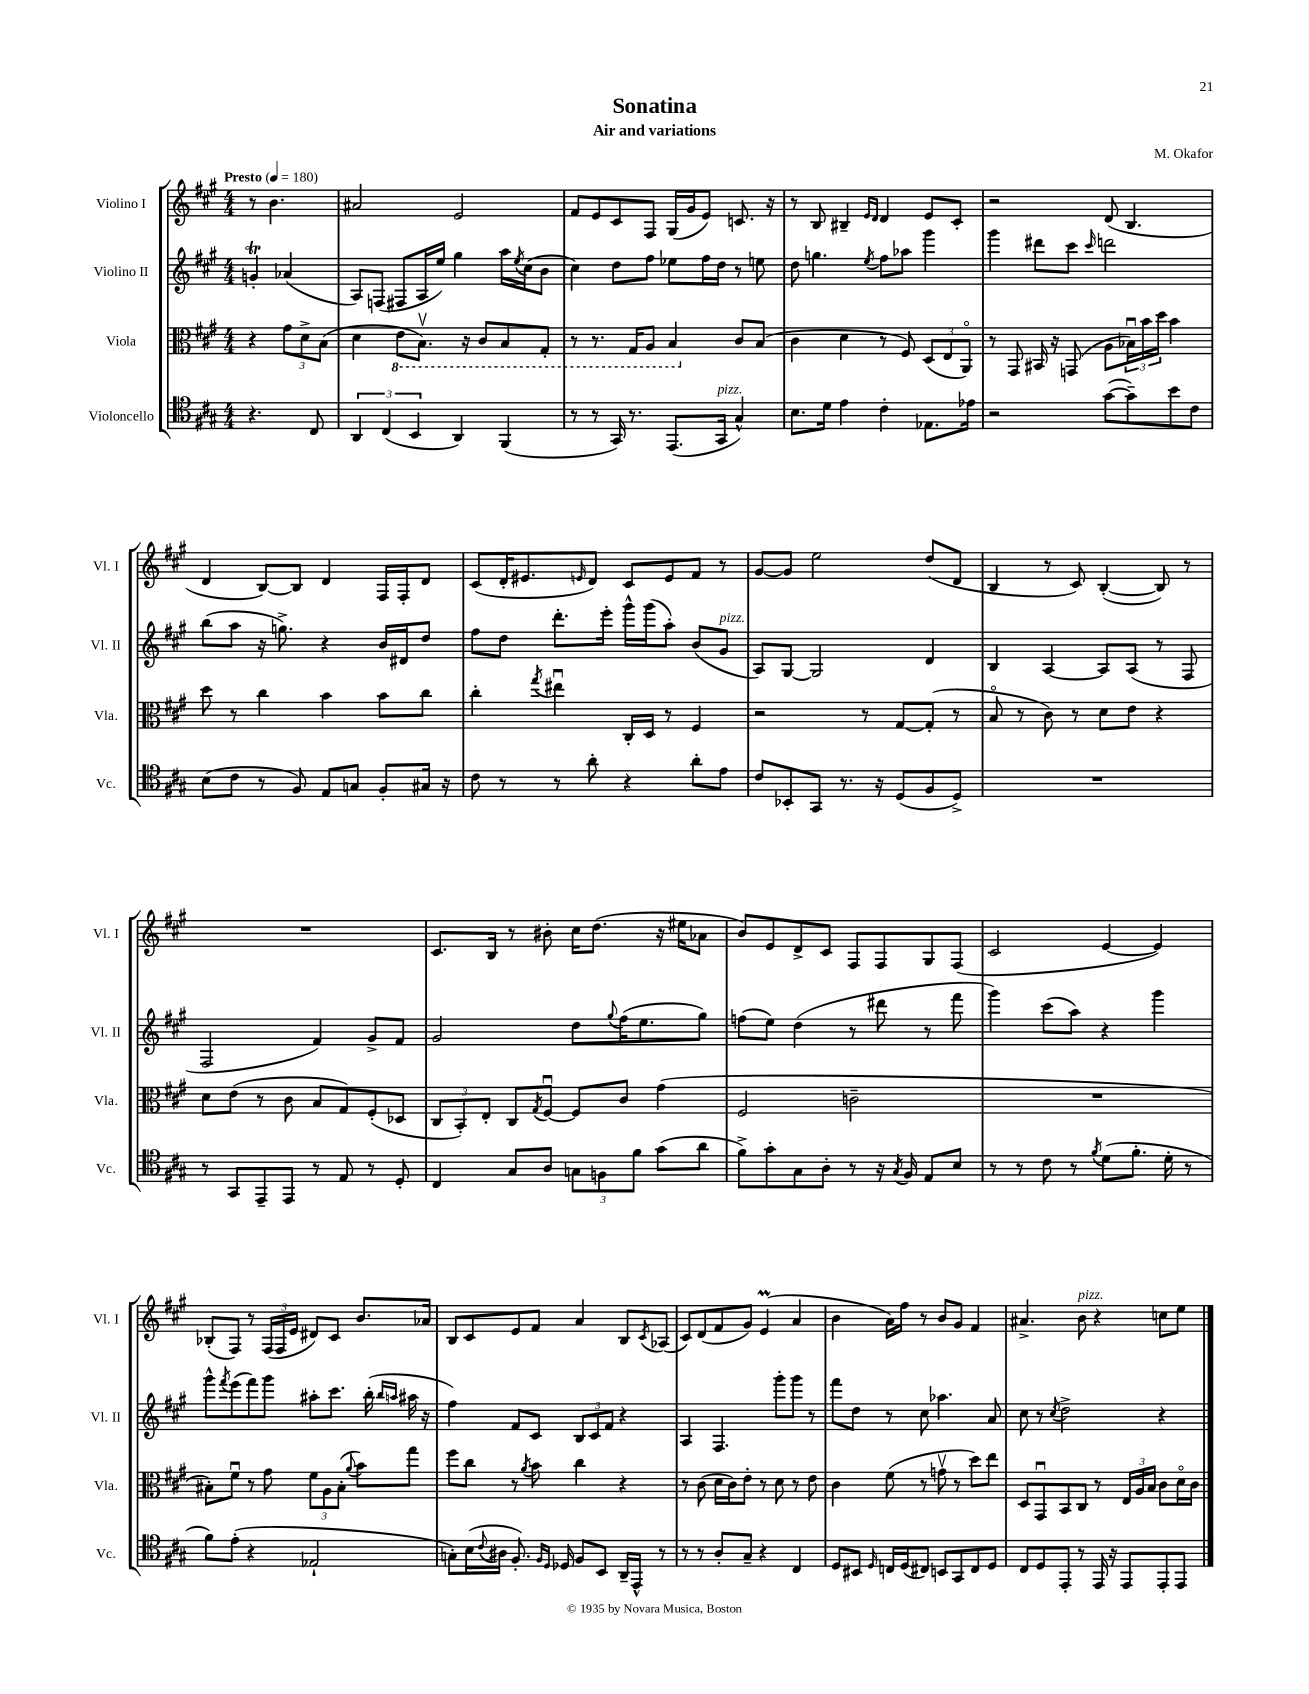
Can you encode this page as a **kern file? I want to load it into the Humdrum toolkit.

**kern	**kern	**kern	**kern
*staff4	*staff3	*staff2	*staff1
*clefC4	*clefC3	*clefG2	*clefG2
*k[f#c#g#]	*k[f#c#g#]	*k[f#c#g#]	*k[f#c#g#]
*M4/4	*M4/4	*M4/4	*M4/4
*MM180	*MM180	*MM180	*MM180
4.r	4r	4g'/	8r
.	.	.	4.b\
.	12g#\L	(4a-/	.
.	12d^\	.	.
8C#/	.	.	.
.	(12B\J	.	.
=	=	=	=
6AA/	4d\	8A/L)	2a#/
.	.	(8F/J	.
(6C#/	.	.	.
.	8E\L	8F#/L	.
6BB/	.	.	.
.	8.BBv\J)	16A/L	.
.	.	16ee/JJ)	.
4AA/)	.	4gg#\	2e/
.	16r	.	.
.	8C#/L	.	.
(4FF#/	8BB/	16aa\LL	.
.	.	8qee/	.
.	.	(16cc#\J	.
.	8GG#'/J	8b\J	.
=	=	=	=
8r	8r	4cc#\)	8f#/L
8r	8.r	.	8e/
16GG#/)	.	8dd\L	8c#/
8.r	16GG#/LK	.	.
.	8AA/J	8ff#\J	8F#/J
(8.EE/L	4BB/	8ee-\L	(16G#/LL
.	.	.	16g#/J
.	.	16ff#\L	8e/J)
16GG#/Jk	.	16dd\JJ	.
4G#^^/)	8c#/L	8r	8.c/
.	(8B/J	8ee\	.
.	.	.	16r
=	=	=	=
8.B\L	4c#\	8dd\	8r
.	.	4.gg\	8B/
16d\Jk	.	.	.
4e\	4d\	.	4B#~/
.	.	.	16qqe/LL
.	.	8qee/	16qqd/JJ
4c#'\	8r	8ff#\L	4d/
.	8F#/)	8aa-\J	.
8.E-\L	(12D/L	4ggg#\	8e/L
.	12E/	.	.
.	.	.	8c#'/J
.	12AAo/J)	.	.
16e-\Jk	.	.	.
=	=	=	=
2r	8r	4ggg#\	2r
.	8GG#/	.	.
.	16BB#/	8ddd#\L	.
.	16r	.	.
.	(8GG/	8ccc#\J	.
.	.	16qqccc#/	.
([8g#\L	8A\L	2ddd\	(8d/
8g#~\])	24B-u\L)	.	4.B/
.	24b\	.	.
.	24dd\JJ	.	.
8b\	4b\	.	.
8c#\J	.	.	.
=	=	=	=
(8B\L	8dd\	(8bb\L	4d/
8c#\J	8r	8aa\J	.
8r	4cc#\	16r	[8B/L)
.	.	8.gg^\)	.
8F#/)	.	.	8B/]J
8E/L	4b\	4r	4d/
8G/J	.	.	.
8F#'/L	8b\L	16b/LL	16F#/LL
.	.	16d#/J	16F#'/J
16G#/Jk	8cc#\J	8dd/J	8d/J
16r	.	.	.
=	=	=	=
8c#\	4cc#'\	8ff#\L	(8c#/L
8r	.	8dd\J	16d'/K
.	.	.	8.e#/
.	8qgg#/	.	.
8r	4ee#u\	8.ddd'\L	.
.	.	.	16qqe/
8a'\	.	.	8d/J)
.	.	16eee'\Jk	.
4r	16C#'/LL	16ggg#^^\LL	8c#/L
.	16D/JJ	(16ggg#\J	.
.	8r	8aa'\J)	8e/
8a'\L	4F#/	(8b/L	8f#/J
8e\J	.	8g#/J	8r
=	=	=	=
8c#/L	2r	8A/L)	[8g#/L
8BB-'/	.	[8G#/J	8g#/]J
8GG#/J	.	2G#/]	2ee\
8.r	.	.	.
.	8r	.	.
16r	.	.	.
(8D/L	[8G#/L	.	.
8F#/	(8G#'/]J	4d/	(8dd/L
8D^/J)	8r	.	8d/J
=	=	=	=
1r	8Bo/	4B/	4B/
.	8r	.	.
.	8c#\)	[4A/	8r
.	8r	.	8c#/)
.	8d\L	8A/]L	([4B'/
.	8e\J	(8A/J	.
.	4r	8r	8B/])
.	.	8F#/	8r
=	=	=	=
8r	8d\L	2F#/	1r
8GG#/L	(8e\J	.	.
8EE~/	8r	.	.
8EE/J	8c#\	.	.
8r	8B/L	4f#/)	.
8E/	8G#/)	.	.
8r	(8F#'/	8g#^/L	.
8D'/	8D-/J	8f#/J	.
=	=	=	=
4C#/	12C#/L	2g#/	8.c#/L
.	12BB'/)	.	.
.	12E'/J	.	.
.	.	.	16B/Jk
8G#/L	8C#/L	.	8r
.	8qG#/	.	.
8A/J	[8F#u/J	.	8b#'\
12G\L	8F#/]L	8dd\L	16cc#\LK
.	.	.	(8.dd\J
12F\	.	.	.
.	.	8qqgg#/	.
.	8c#/J	(16ff#\K	.
12f#\J	.	.	.
.	.	8.ee\	.
(8g#\L	(4g#\	.	16r
.	.	.	16ee#\LK
8a\J	.	8gg#\J)	8a-\J
=	=	=	=
8f#^\L)	2F#/	(8ff\L	8b/L)
8g#'\	.	8ee\J)	8e/
8G#\	.	(4dd\	8d^/
8A'\J	.	.	8c#/J
8r	2c~\	8r	8F#/L
16r	.	8ddd#\	8F#/
8qG#/	.	.	.
16F#/	.	.	.
8E/L	.	8r	8G#/
8B/J	.	8fff#\	(8F#/J
=	=	=	=
8r	1r	4ggg#\)	2c#/
8r	.	.	.
8c#\	.	(8ccc#\L	.
8r	.	8aa\J)	.
8qf#/	.	.	.
(8d\L	.	4r	[4e/
8.f#'\J	.	.	.
.	.	4ggg#\	4e/])
16d'\	.	.	.
8r	.	.	.
=	=	=	=
8f#\L)	8B#'\L)	8ggg#^^\L	(8B-'/L
.	.	8qfff#/	.
(8e'\J	8f#u\J	(8eee\	8F#/J)
4r	8r	8fff#\)	8r
.	8g#\	8ggg#\J	(24F#/LL
.	.	.	24F#/
.	.	.	24e/JJ
2E-`/	12f#\L	8aa#'\L	8d#/L)
.	12A\	.	.
.	.	8.ccc#\J	8c#/J
.	(12B#'\J	.	.
.	8qqa/	.	.
.	8b\L)	.	8.b/L
.	.	(16bb'\	.
.	.	16qqbb/LL	.
.	.	16qqaa/JJ	.
.	8gg#\J	16aa#\	.
.	.	16r	16a-/Jk
=	=	=	=
8G'\L)	8ff#\L	4ff#\)	8B/L
(16B\L	8cc#\J	.	8c#/
8qqc#/	.	.	.
16A#\JJ	.	.	.
8.F#'/)	8r	8f#/L	8e/
.	8qa/	.	.
.	8b\	8c#/J	8f#/J
16qqF#/LL	.	.	.
16qqD/JJ	.	.	.
16D-/	.	.	.
8F#/L	4cc#\	12B/L	4a/
.	.	12c#/	.
8BB/J	.	.	.
.	.	12f#/J	.
16AA~/LL	4r	4r	8B/L
16EE^^/JJ	.	.	.
.	.	.	8qc#/
8r	.	.	(8A-/J
=	=	=	=
8r	8r	4A/	8c#/L)
8r	(8c#\	.	(8d/
8A'/L	16d\LL	4.F#/	8f#/
.	16c#\J)	.	.
8G#~/J	8e'\J	.	8g#/J)
4r	8r	.	(4e/
.	8d\	8ggg#'\L	.
4C#/	8r	8ggg#\J	4a/
.	8e\	8r	.
=	=	=	=
8D/L	4c#\	8fff#\L	4b\
8BB#/J	.	8dd\J	.
16qqD/	.	.	.
16C/LL	(8f#\	8r	16a\LL)
(16D/J	.	.	16ff#\JJ
8C#/J)	8r	8cc#\	8r
8BB/L	8gv\	4.aa-\	8b/L
8GG#/	8r	.	8g#/J
8C#/	8dd\L)	.	4f#/
8D/J	8ee\J	8a/	.
=	=	=	=
8C#/L	8D/L	8cc#\	4.a#^/
8D/	8GG#u/	8r	.
.	.	8qcc#/	.
8EE'/J	8BB/	2dd^\	.
8r	8C#/J	.	8b\
16EE/	8r	.	4r
16r	.	.	.
8EE/L	24E/LL	.	.
.	24A/	.	.
.	24B/JJ	.	.
8EE'/	8c#\L	4r	8cc\L
8EE/J	16do\L	.	8ee\J
.	16c#\JJ	.	.
==	==	==	==
*-	*-	*-	*-
